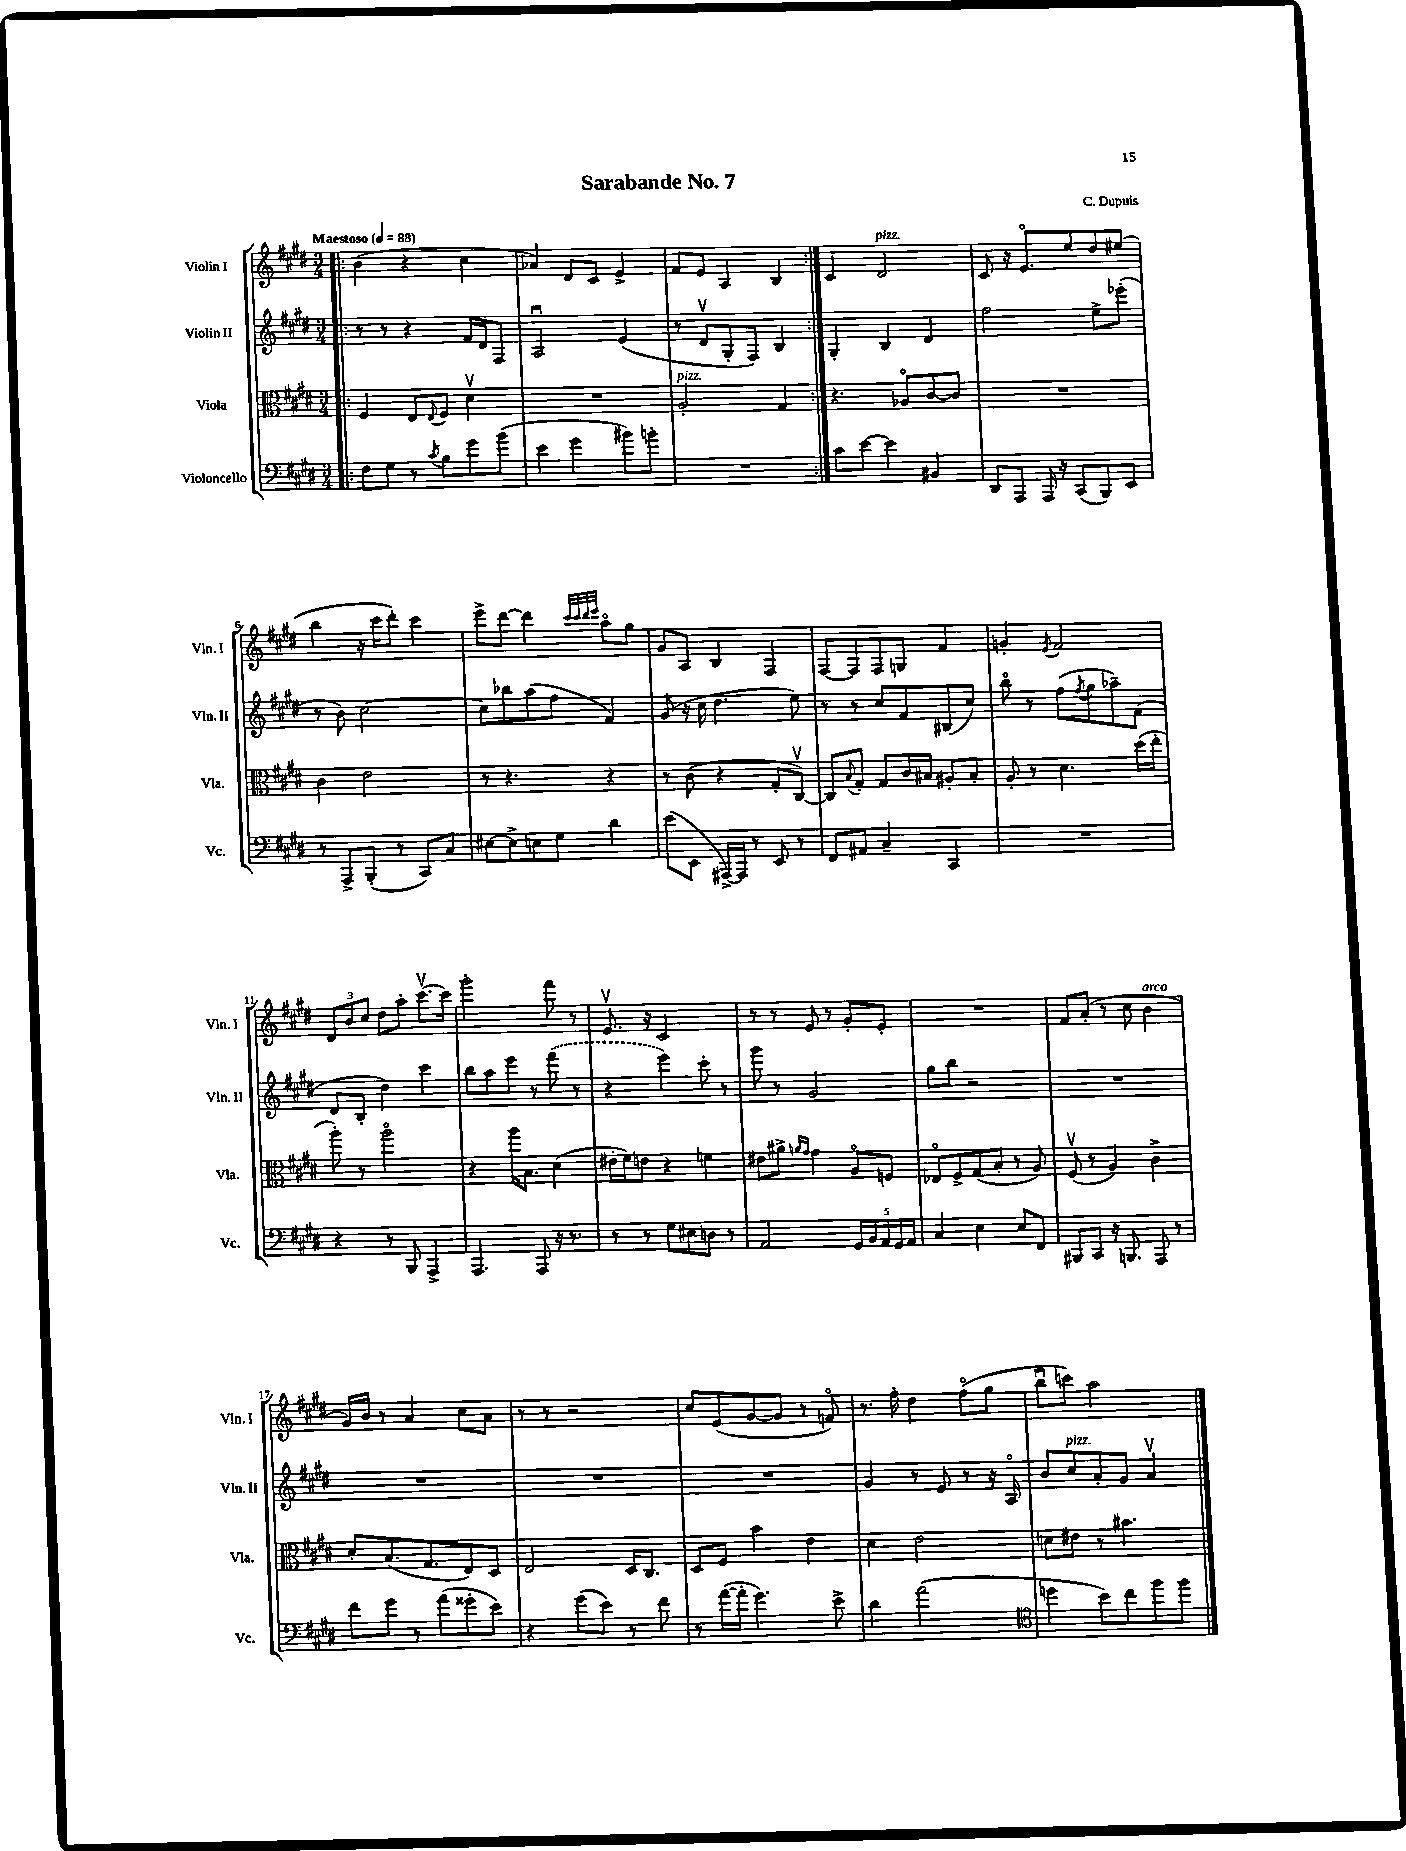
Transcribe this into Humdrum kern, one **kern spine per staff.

**kern	**kern	**kern	**kern
*staff4	*staff3	*staff2	*staff1
*clefF4	*clefC3	*clefG2	*clefG2
*k[f#c#g#d#]	*k[f#c#g#d#]	*k[f#c#g#d#]	*k[f#c#g#d#]
*M3/4	*M3/4	*M3/4	*M3/4
*MM88	*MM88	*MM88	*MM88
=!|:	=!|:	=!|:	=!|:
8F#\L	4F#/	8r	(4b\
8G#\J	.	8r	.
8r	8E/L	4r	4r
8qc#/	8qqE/	.	.
8B\L	8F#/J	.	.
8g#\	4d#v\	16f#/LL	4cc#\
.	.	16d#/J	.
(8b\J	.	8F#/J	.
=	=	=	=
4e\	2.r	2Au/	4a-/)
4g#\	.	.	8d#/L
.	.	.	8c#/J
8b#\L)	.	(4e/	4e^/
8b'\J	.	.	.
=	=	=	=
2.r	2A'/	8r	8f#/L
.	.	8d#v/L	8e/J
.	.	8G#'/	4A/
.	.	8F#/J)	.
.	4G#/	4B/	4B/
=:|!	=:|!	=:|!	=:|!
8c#\L	4.r	4G#'/	4c#/
[8e\J	.	.	.
4e\]	.	4B/	2d#/
.	8A-o/L	.	.
4BB#/	[8c#/	4d#/	.
.	8c#/]J	.	.
=	=	=	=
8DD#/L	2.r	2ff#\	8c#/
8AAA/J	.	.	16r
.	.	.	8.eo/L
16AAA/	.	.	.
16r	.	.	.
(8CC#/L	.	.	8ee/
8BBB/)	.	8ee^\L	8dd#/
8EE/J	.	(8eee-'\J	(8ee#/J
=	=	=	=
8r	4c#\	8r	4bb\
8AAA^/L	.	8b\)	.
(8BBB'/J	2e\	[2cc#\	16r
.	.	.	16ccc#\LK
8r	.	.	8ddd#'\J)
8CC#/L)	.	.	4ccc#\
8C#/J	.	.	.
=	=	=	=
[8E#\L	8r	8cc#\]L	8eee^\L
8E#^\]	4.r	8bb-\	[8ddd#\J
8E\	.	(8aa\	4ddd#\]
8G#\J	.	8ff#\J	.
.	.	.	32qqccc#/LLL
.	.	.	32qqccc#/
.	.	.	32qqddd#/
.	.	.	32qqeee/JJJ
4d#\	4r	4f#/)	8aao\L
.	.	.	8gg#\J
=	=	=	=
(8e\L	8r	(8g#/	8g#/L
8EE\J	(8c#\	16r	8A/J
.	.	16cc#\	.
[16AAA#^/LL)	4r	4.dd#\	4B/
16AAA#/]JJ	.	.	.
8r	.	.	.
8EE/	8G#'/L	.	4F#/
8r	[8C#v/J)	8ee\)	.
=	=	=	=
8FF#/L	8C#/]L	8r	[8F#/L
.	8qqB/	.	.
8AA#/J	8G#'/J	8r	8F#/]
4C#~/	8G#/L	8cc#/L	8F#/
.	16c#/L	8f#/	8G/J
.	16B#/JJ	.	.
4CC#/	8A#'/L	(8B#/	4f#/
.	8B#'/J	8cc#/J)	.
=	=	=	=
2.r	8A'/	8bbo\	4g'/
.	8r	8r	.
.	.	.	8qe/
.	4.d#\	(8ff#\L	2f#/
.	.	8qff#/	.
.	.	8gg#\	.
.	.	8aa-~\)	.
.	(16dd#\LL	(8f#\J	.
.	16ee'\JJ	.	.
=	=	=	=
4r	8aa'\)	8d#/L	12d#/L
.	.	.	12b/
.	8r	8B'/J	.
.	.	.	12cc#/J
8r	2aao\	4dd#\)	8dd#\L
8BBB/	.	.	8aa'\J
4AAA^/	.	4ccc#\	[8.ccc#v\L
.	.	.	16ccc#\]Jk
=	=	=	=
4.AAA/	4r	8bb\L	2ggg#'\
.	.	8aa\	.
.	16aa\LK	8eee\J	.
.	8.B\J	.	.
8AAA/	.	8r	.
16r	(4d#\	(8fff#\	8fff#\
8.r	.	.	.
.	.	8r	8r
=	=	=	=
8r	16e#'\LL	4r	8.ev/
.	16f#\J)	.	.
8r	8e\J	.	.
.	.	.	16r
8G#\L	4r	4eee\)	2c#/
8E#\	.	.	.
8D\J	4f\	8ccc#'\	.
8r	.	8r	.
=	=	=	=
2AA/	8e#\L	8ggg#\	8r
.	8a#^\J	8r	8r
.	16qqa/LL	.	.
.	16qqg#/JJ	.	.
.	4g#\	2g#/	8e/
.	.	.	8r
20GG#/LL	8Ao/L	.	8g#'/L
20BB/	.	.	.
20AA/	.	.	.
.	8F/J	.	8e'/J
20GG#/	.	.	.
20AA/JJ	.	.	.
=	=	=	=
4C#/	8E-o/L	8gg#\L	2.r
.	8F#^/	8bb\J	.
4E\	(8G#/	2r	.
.	8B'/J	.	.
8E/L	8r	.	.
8FF#/J	8A/)	.	.
=	=	=	=
8BBB#/L	(8F#v/	2.r	8f#/L
8CC#/J	8r	.	(8a'/J
16r	4A/)	.	8r
8.BBB/	.	.	.
.	.	.	8cc#\
8AAA/	4c#^\	.	4b\
8r	.	.	.
=	=	=	=
8f#\L	8d#'/L	2.r	16g#/LL)
.	.	.	16b/JJ
8g#\J	(8.B/	.	8r
8r	.	.	4a/
.	8.G#/	.	.
(8a\L	.	.	.
8g##'\	8E/)	.	8cc#\L
8e\J)	8D#/J	.	8a\J
=	=	=	=
4r	2E/	2.r	8r
.	.	.	8r
(8g#\L	.	.	2r
8e\J)	.	.	.
8r	16D#/LK	.	.
.	8.C#/J	.	.
8f#\	.	.	.
=	=	=	=
8r	8D#/L	2.r	8cc#/L
([16a\LL	8F#/J	.	(8e/
16a'\]JJ	.	.	.
4.g#\)	4b\	.	[8g#/
.	.	.	8g#/]J
.	4e\	.	8r
8e^\	.	.	8fo/)
=	=	=	=
4d#\	4d#\	4g#/	8.r
.	.	.	16ff#'\
(2a\	2e\	8r	4dd#\
.	.	8e/	.
.	.	8r	(8ff#o\L
.	.	16r	8gg#\J
.	.	16Ao/	.
=	=	=	=
*clefC4	*	*	*
4dd\	8d\L	8b/L	8bbu\L
.	8e#\J	8cc#/	8ccc\J)
8b\L)	8r	8a'/	2aa\
8cc#\	4.b#\	8g#/J	.
8ff#\	.	4av/	.
8ff#\J	.	.	.
==	==	==	==
*-	*-	*-	*-
